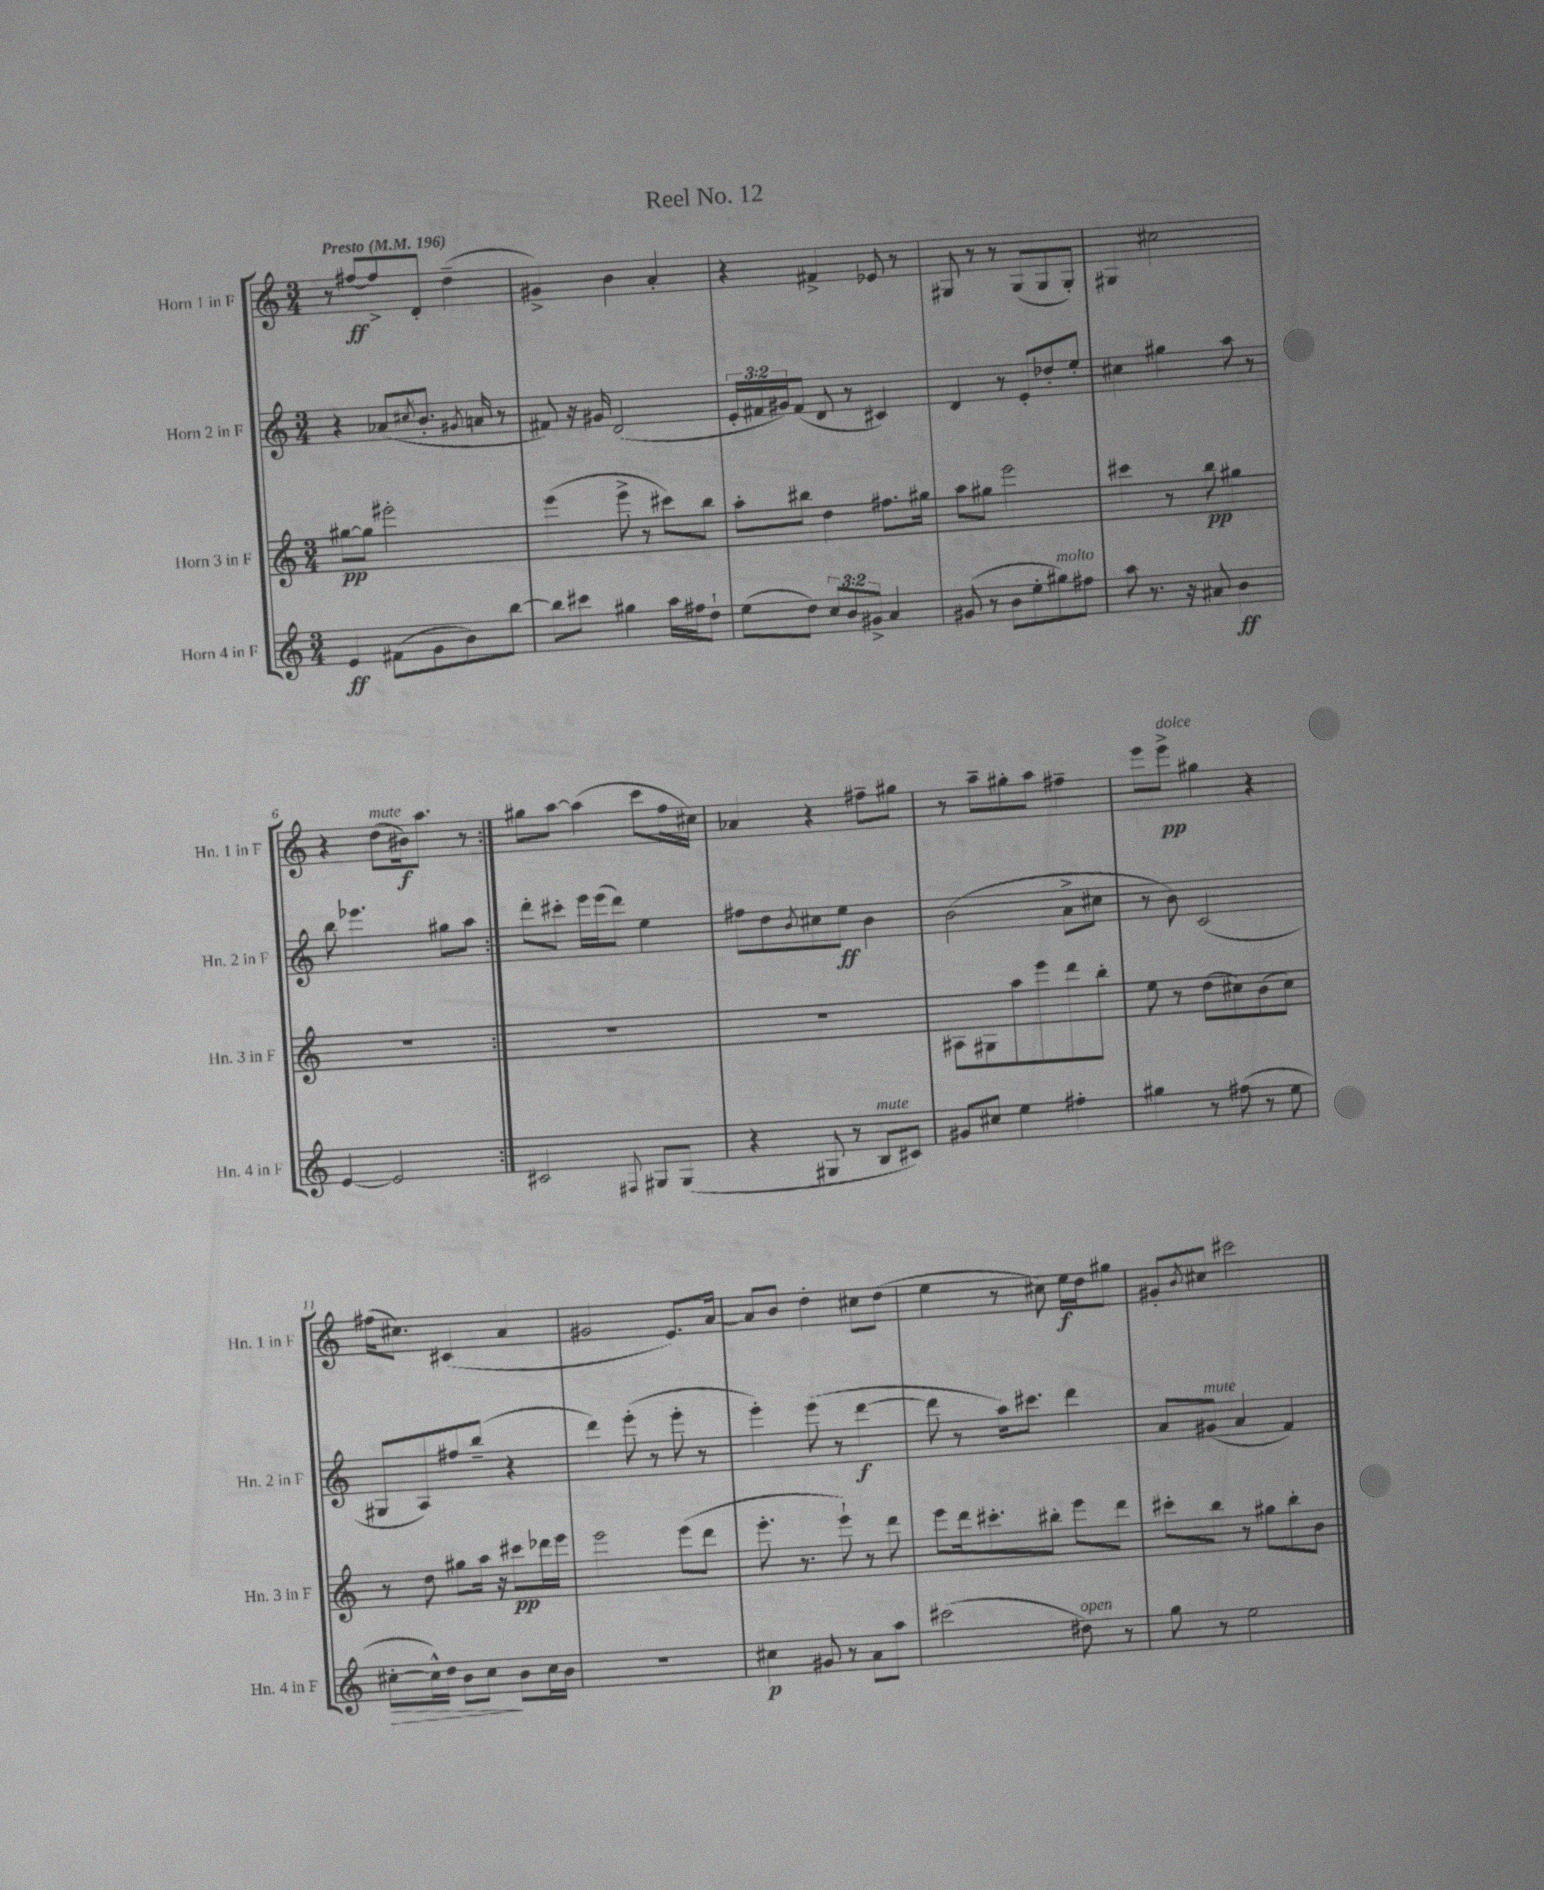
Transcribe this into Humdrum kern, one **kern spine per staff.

**kern	**kern	**kern	**kern
*staff4	*staff3	*staff2	*staff1
*clefG2	*clefG2	*clefG2	*clefG2
*k[]	*k[]	*k[]	*k[]
*M3/4	*M3/4	*M3/4	*M3/4
*MM196	*MM196	*MM196	*MM196
4e	[8gg#	4r	8r
.	8gg#]	.	[8ff#
(8f#	2eee#'	(8a-	8ff#^]
.	.	8qcc#	.
8g	.	8.b'	8d'
8b)	.	.	(4dd~
.	.	8qg#	.
.	.	16a	.
[8bb	.	8r	.
=	=	=	=
8bb]	(4eee	8f#)	4g#^)
8ccc#	.	16r	.
.	.	16g#	.
4gg#	8eee^	(2d	4b
.	8r	.	.
16aa	8ccc#)	.	4a'
16ff#	.	.	.
8dd`	8bb	.	.
=	=	=	=
(8ee	8aa'	24e'	4r
.	.	24f#	.
.	.	24g#)	.
8dd)	8bb#	(8f#	.
12cc	4dd	8d	4f#^
12b	.	.	.
.	.	8r	.
12g#^	.	.	.
4a	8.ff#	4c#)	8e-
.	.	.	8r
.	16gg#	.	.
=	=	=	=
(8g#	8aa	4d	8G#
8r	8gg#	.	8r
8b	2eee	8r	8r
8ee'	.	8e'	(8G#
8gg#)	.	8dd-'	8G#
8ff#	.	8ee'	8G#')
=	=	=	=
8aa	4ccc#	4cc#	4G#
8.r	.	.	.
.	8r	4gg#	2cc#
16r	.	.	.
8a#	8bb	.	.
4b	4gg#	8aa	.
.	.	8r	.
=	=	=	=
[4e	2.r	8bb	4r
.	.	4.eee-	.
2e]	.	.	(8dd
.	.	.	16b#)
.	.	.	8.aa
.	.	8gg#	.
.	.	8aa	8r
=:|!	=:|!	=:|!	=:|!
2c#	2.r	8ddd'	8gg#
.	.	8ccc#'	[8aa
.	.	16eee	(4aa]
.	.	(16eee	.
.	.	8ddd)	.
8qqF#	.	.	.
8G#	.	4ee	8ccc
(8G#	.	.	16ff
.	.	.	16cc#)
=	=	=	=
4r	2.r	8ff#	4a-
.	.	8dd	.
.	.	8qb	.
8G#	.	8cc#	4r
8r	.	8ee	.
8B	.	4b	8ff#~
8c#)	.	.	8gg#
=	=	=	=
8g#	8A#	(2b	8r
8cc#	8G#	.	8aa~
4ee	8aa	.	8gg#'
.	8eee	.	8aa
4ff#'	8ddd	8a^	4ff#~
.	8bb'	8cc#	.
=	=	=	=
4gg#	8ee	8r	8eee
.	8r	8b)	8eee^
8r	(8dd	(2c	4gg#
(8ff#	8cc#)	.	.
8r	(8b	.	4r
8ee	8cc#)	.	.
=	=	=	=
[8cc#'	8r	8G#	(16ff#
.	.	.	8.cc#)
16cc#^^])	8dd	8A)	.
16dd	.	.	.
8b	8gg#	8ff#	(4c#
8cc#	16aa	(8bb~	.
.	16r	.	.
8b	8ccc#	4r	4a
16cc#	16ddd-	.	.
16b	16eee	.	.
=	=	=	=
2.r	2eee	4ddd)	2g#
.	.	(8eee'	.
.	.	8r	.
.	(8eee	8eee'	8.e)
.	8ddd	8r	.
.	.	.	[16a
=	=	=	=
4cc#	8.eee'	4eee')	8a]
.	.	.	8b
.	8.r	.	.
8g#	.	(8eee	4dd'
8r	8eee`)	8r	.
8a	8r	[4ddd	8cc#
8aa	8ddd	.	(8dd
=	=	=	=
(2ccc#	8eee	8ddd]	4ee
.	16ddd	8r	.
.	8.ccc#'	.	.
.	.	16aa)	8r
.	.	8.ccc#	.
.	8bb#'	.	8cc#)
8dd#)	8eee	4ddd	16ee
.	.	.	16dd
8r	8ddd	.	8gg#
=	=	=	=
8gg	8ccc#'	8a	8g#'
.	.	.	8qb
8r	8bb	(8g#	8cc#
2ee	8r	4a	2ccc#
.	8gg#	.	.
.	8bb'	4f)	.
.	8b	.	.
==	==	==	==
*-	*-	*-	*-
